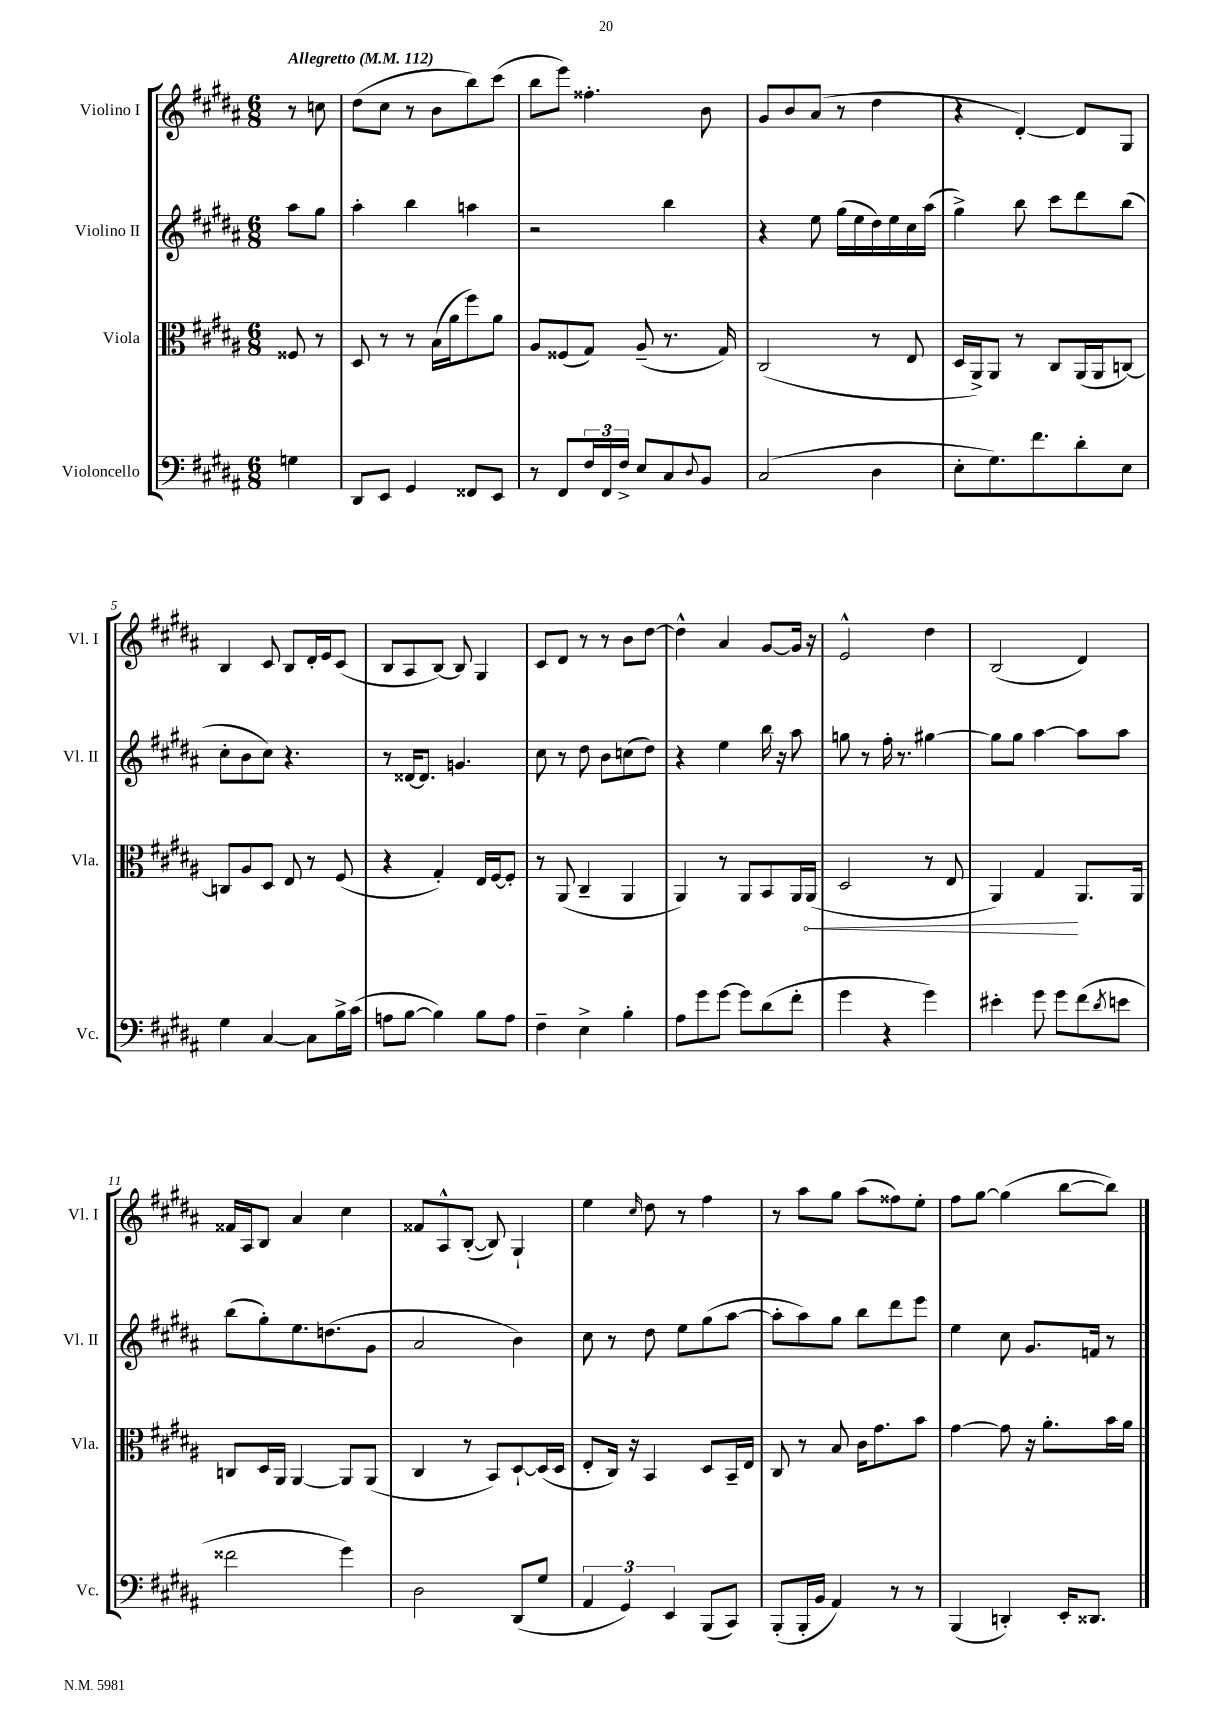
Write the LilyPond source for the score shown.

<<
\new StaffGroup <<
\new Staff = "s0" \with { instrumentName = "Violino I" shortInstrumentName = "Vl. I" } {
    \clef treble \key b \major \numericTimeSignature \time 6/8 \partial 4 \tempo "Allegretto" 4 = 112
    r8 c''8 |
    dis''8( cis''8 r8 b'8 b''8) cis'''8( |
    b''8 e'''8) fisis''4.-. b'8 |
    gis'8 b'8 ais'8( r8 dis''4 |
    r4 dis'4~-.) dis'8 gis8 |
    b4 cis'8 b8 dis'16-. e'16 cis'8( |
    b8 ais8 b8~) b8 gis4 |
    cis'8 dis'8 r8 r8 b'8 dis''8~ |
    dis''4-^ ais'4 gis'8~ gis'16 r16 |
    e'2-^ dis''4 |
    b2( dis'4) |
    fisis'16 ais16 b8 ais'4 cis''4 |
    fisis'8 ais8-^ b8~-.( b8) gis4-! |
    e''4 \grace { cis''16 } dis''8 r8 fis''4 |
    r8 ais''8 gis''8 ais''8( fisis''8) e''8-. |
    fis''8 gis''8~ gis''4( b''8~ b''8) \bar "|." |
}
\new Staff = "s1" \with { instrumentName = "Violino II" shortInstrumentName = "Vl. II" } {
    \clef treble \key b \major \numericTimeSignature \time 6/8 \partial 4
    ais''8 gis''8 |
    ais''4-. b''4 a''4 |
    r2 b''4 |
    r4 e''8 gis''16( e''16 dis''16) e''16 cis''16 ais''16( |
    gis''4->) b''8 cis'''8 dis'''8 b''8( |
    cis''8-. b'8 cis''8) r4. |
    r8 disis'16~ disis'8. g'4. |
    cis''8 r8 dis''8 b'8 c''8( dis''8) |
    r4 e''4 b''16 r16 ais''8 |
    g''8 r8 fis''16-. r8. gis''4~ |
    gis''8 gis''8 ais''4~ ais''8 ais''8 |
    b''8( gis''8-.) e''8. d''8.( gis'8 |
    ais'2 b'4) |
    cis''8 r8 dis''8 e''8 gis''8( ais''8~ |
    ais''8-. ais''8) gis''8 b''8 dis'''8 e'''8 |
    e''4 cis''8 gis'8. f'16 r8 \bar "|." |
}
\new Staff = "s2" \with { instrumentName = "Viola" shortInstrumentName = "Vla." } {
    \clef alto \key b \major \numericTimeSignature \time 6/8 \partial 4
    fisis8 r8 |
    dis8 r8 r8 b16( ais'16 fis''8) ais'8 |
    ais8 fisis8( gis8) ais8--( r8. gis16) |
    cis2( r8 e8 |
    dis16 ais,16->) ais,8 r8 cis8 ais,16( ais,16 c8~) |
    c8 ais8 dis8 e8 r8 fis8( |
    r4 gis4-.) e16 fis16~ fis8-. |
    r8 ais,8( cis4-- ais,4 |
    ais,4) r8 ais,8 b,8 ais,16 \once \override Hairpin.circled-tip = ##t ais,16\<( |
    dis2 r8 e8 |
    ais,4) gis4\! ais,8. ais,16 |
    c8 dis16 ais,16 ais,4~ ais,8 ais,8( |
    cis4 r8 b,8) dis8~-! dis16( dis16 |
    e8-. cis16) r16 b,4 dis8 b,16-- e16 |
    cis8 r8 b8 cis'16 gis'8. b'8 |
    gis'4~ gis'8 r16 ais'8.-. b'16 ais'16 \bar "|." |
}
\new Staff = "s3" \with { instrumentName = "Violoncello" shortInstrumentName = "Vc." } {
    \clef bass \key b \major \numericTimeSignature \time 6/8 \partial 4
    g4 |
    dis,8 e,8 gis,4 fisis,8 e,8 |
    r8 fis,8 \tuplet 3/2 { fis16 fis,16 fis16-> } e8 cis8 \appoggiatura { dis8 } b,8 |
    cis2( dis4 |
    e8-. gis8.) fis'8. dis'8-. e8 |
    gis4 cis4~ cis8 b16-> cis'16( |
    a8 b8~ b4) b8 a8 |
    fis4-- e4-> b4-. |
    ais8 gis'8 gis'8~ gis'8 dis'8( fis'8-. |
    gis'4 r4 gis'4) |
    eis'4-. gis'8 gis'8 fis'8( \acciaccatura { dis'8 } e'8 |
    fisis'2 gis'4) |
    dis2 dis,8( gis8 |
    \tuplet 3/2 { ais,4 gis,4) e,4 } b,,8( cis,8) |
    b,,8-.( b,,16-. b,16 ais,4) r8 r8 |
    b,,4( d,4-.) e,16-. disis,8. \bar "|." |
}
>>
>>
